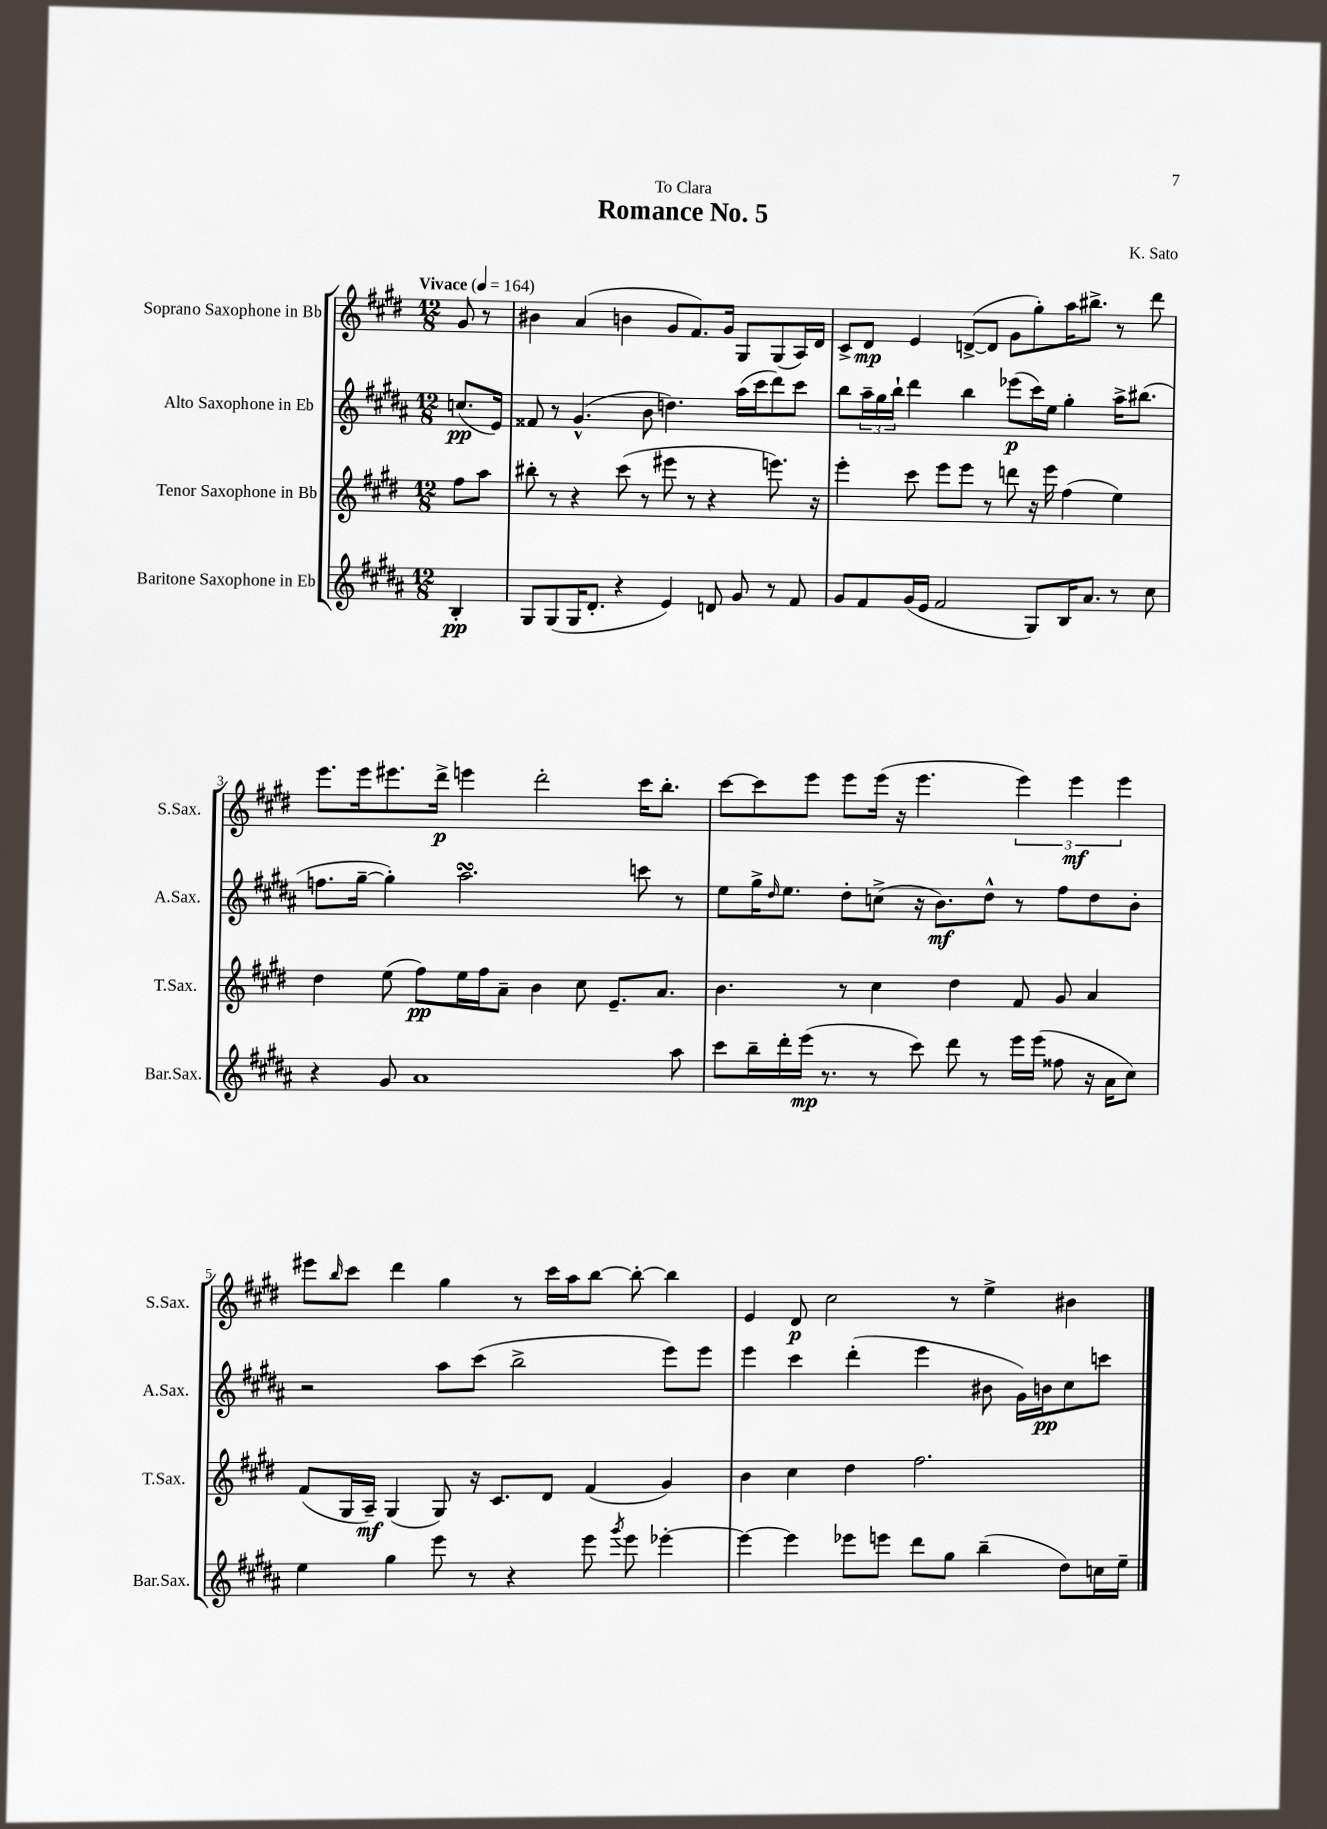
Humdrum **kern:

**kern	**dynam	**kern	**dynam	**kern	**dynam	**kern	**dynam
*part4	*part4	*part3	*part3	*part2	*part2	*part1	*part1
*staff4	*staff4	*staff3	*staff3	*staff2	*staff2	*staff1	*staff1
*I"Baritone Saxophone in Eb	*	*I"Tenor Saxophone in Bb	*	*I"Alto Saxophone in Eb	*	*I"Soprano Saxophone in Bb	*
*I'Bar.Sax.	*	*I'T.Sax.	*	*I'A.Sax.	*	*I'S.Sax.	*
*clefG2	*	*clefG2	*	*clefG2	*	*clefG2	*
*k[f#c#g#d#a#]	*	*k[f#c#g#d#]	*	*k[f#c#g#d#a#]	*	*k[f#c#g#d#]	*
*M12/8	*	*M12/8	*	*M12/8	*	*M12/8	*
*MM164	*	*MM164	*	*MM164	*	*MM164	*
=	=	=	=	=	=	=	=
!	!	!	!	!	!	!LO:TX:a:B:t=Vivace	!
4B'/	pp	8ff#\L	.	(8.ccn/L	pp	8g#/	.
.	.	8aa\J	.	.	.	8r	.
.	.	.	.	16e/Jk)	.	.	.
=1	=1	=1	=1	=1	=1	=1	=1
8G#/L	.	8bb#X'\	.	8f##X/	.	4b#X\	.
(8G#/	.	8r	.	8r	.	.	.
16G#/K	.	4r	.	(4.g#^^/	.	(4a/	.
8.d#'/J	.	.	.	.	.	.	.
4r	.	(8ccc#\	.	.	.	4bn\	.
.	.	8r	.	8b\	.	.	.
4e/)	.	8eee#X\	.	4.ddn\)	.	8g#/L	.
.	.	8r	.	.	.	8.f#/)	.
8dn/	.	4r	.	.	.	.	.
.	.	.	.	.	.	16g#/Jk	.
8g#/	.	.	.	(16aa#\LL	.	8G#/L	.
.	.	.	.	16ccc#\J	.	.	.
8r	.	8.eeen\)	.	8ddd#\)	.	(8G#/	.
8f#/	.	.	.	8ccc#\J	.	16A/L)	.
.	.	16r	.	.	.	16d#/JJ	.
=2	=2	=2	=2	=2	=2	=2	=2
8g#/L	.	4eee'\	.	8bb\L	.	8c#^/L	.
8f#/	.	.	.	24aa#~\L	.	8d#/J	mp
.	.	.	.	24gg#\	.	.	.
.	.	.	.	24bb`\JJ	.	.	.
(16g#/L	.	8ccc#\	.	4ddd#\	.	4e/	.
16e/JJ	.	.	.	.	.	.	.
2f#/	.	8eee\L	.	.	.	.	.
.	.	8eee\J	.	4bb\	.	([8dn^/L	.
.	.	8r	.	.	.	8d/J]	.
.	.	8dddn\	.	(8eee-X\L	p	8g#\L	.
8G#/L)	.	16r	.	16ccc#\L)	.	8gg#'\)	.
.	.	16eee\	.	16ee\JJ	.	.	.
16B/K	.	(4ff#\	.	4gg#'\	.	16aa\K	.
8.a#/J	.	.	.	.	.	8.bb#X^\J	.
8r	.	4ee\)	.	16aa#^\KL	.	8r	.
.	.	.	.	(8.bb#X\J	.	.	.
8cc#\	.	.	.	.	.	8ddd#\	.
!!LO:LB:g=z
=3	=3	=3	=3	=3	=3	=3	=3
4r	.	4dd#\	.	8.ffn\L	.	8.eee\L	.
.	.	.	.	[16gg#~\Jk	.	16eee\k	.
8g#/	.	(8ee\	.	4gg#'\])	.	8.eee#X\	.
1a#	.	8ff#\L)	pp	.	.	.	.
.	.	.	.	.	.	16ddd#^\Jk	p
.	.	16ee\L	.	2.aa#sSsS\	.	4eeen\	.
.	.	16ff#\J	.	.	.	.	.
.	.	8a~\J	.	.	.	.	.
.	.	4b\	.	.	.	2ddd#'\	.
.	.	8cc#\	.	.	.	.	.
.	.	8.e~/L	.	.	.	.	.
.	.	.	.	8cccn\	.	16ccc#\KL	.
.	.	8.a/J	.	.	.	8.bb'\J	.
8aa#\	.	.	.	8r	.	.	.
=4	=4	=4	=4	=4	=4	=4	=4
8ccc#\L	.	4.b\	.	8ee\L	.	[8ccc#\L	.
16bb~\L	.	.	.	16gg#^\K	.	8ccc#\]	.
.	.	.	.	16qqdd#/	.	.	.
16ddd#'\	.	.	.	8.ee\J	.	.	.
(16eee\JJ	mp	.	.	.	.	8eee\J	.
8.r	.	.	.	.	.	.	.
.	.	8r	.	8dd#'\L	.	8eee\L	.
8r	.	4cc#\	.	(8ccn^\J	.	(16eee\Jk	.
.	.	.	.	.	.	16r	.
8ccc#\)	.	.	.	16r	.	4.eee\	.
.	.	.	.	8.b\L)	mf	.	.
8ddd#\	.	4dd#\	.	.	.	.	.
8r	.	.	.	8dd#^^\J	.	.	.
16eee\LL	.	8f#/	.	8r	.	6eee\)	.
(16eee\JJ	.	.	.	.	.	.	.
8ff##X\	.	8g#/	.	8ff#\L	.	.	.
.	.	.	.	.	.	6eee\	mf
16r	.	4a/	.	8dd#\	.	.	.
16a#\KL	.	.	.	.	.	.	.
.	.	.	.	.	.	6eee\	.
8cc#\J)	.	.	.	8b'\J	.	.	.
!!LO:LB:g=z
=5	=5	=5	=5	=5	=5	=5	=5
4ee\	.	(8f#/L	.	2r	.	8eee#X\L	.
.	.	.	.	.	.	16qqbb/	.
.	.	16G#/L	.	.	.	8ccc#\J	.
.	.	16A~/JJ)	mf	.	.	.	.
4gg#\	.	(4G#/	.	.	.	4ddd#\	.
8eee\	.	8G#/)	.	8aa#\L	.	4gg#\	.
8r	.	16r	.	(8ccc#\J	.	.	.
.	.	8.c#/L	.	.	.	.	.
4r	.	.	.	2bb^\	.	8r	.
.	.	8d#/J	.	.	.	16ccc#\LL	.
.	.	.	.	.	.	16aa\J	.
8eee\	.	(4f#/	.	.	.	[8bb\J	.
8qggg#/	.	.	.	.	.	.	.
8eee\	.	.	.	.	.	8bb'\_	.
[4eee-X'\	.	4g#/)	.	8eee\L)	.	4bb\]	.
.	.	.	.	8eee\J	.	.	.
=6	=6	=6	=6	=6	=6	=6	=6
4eee-\_	.	4b\	.	4eee\	.	4e/	.
4eee-\]	.	4cc#\	.	4ccc#\	.	8d#/	p
.	.	.	.	.	.	2cc#\	.
8eee-X\L	.	4dd#\	.	(4ddd#'\	.	.	.
8eeen\J	.	.	.	.	.	.	.
8ddd#\L	.	2.ff#\	.	4eee\	.	.	.
8gg#\J	.	.	.	.	.	8r	.
(4bb~\	.	.	.	8b#X\	.	4ee^\	.
.	.	.	.	16g#\LL)	.	.	.
.	.	.	.	16bn\J	pp	.	.
8dd#\L)	.	.	.	8cc#\	.	4b#X\	.
16ccn\L	.	.	.	8cccn\J	.	.	.
16ee~\JJ	.	.	.	.	.	.	.
==	==	==	==	==	==	==	==
*-	*-	*-	*-	*-	*-	*-	*-
